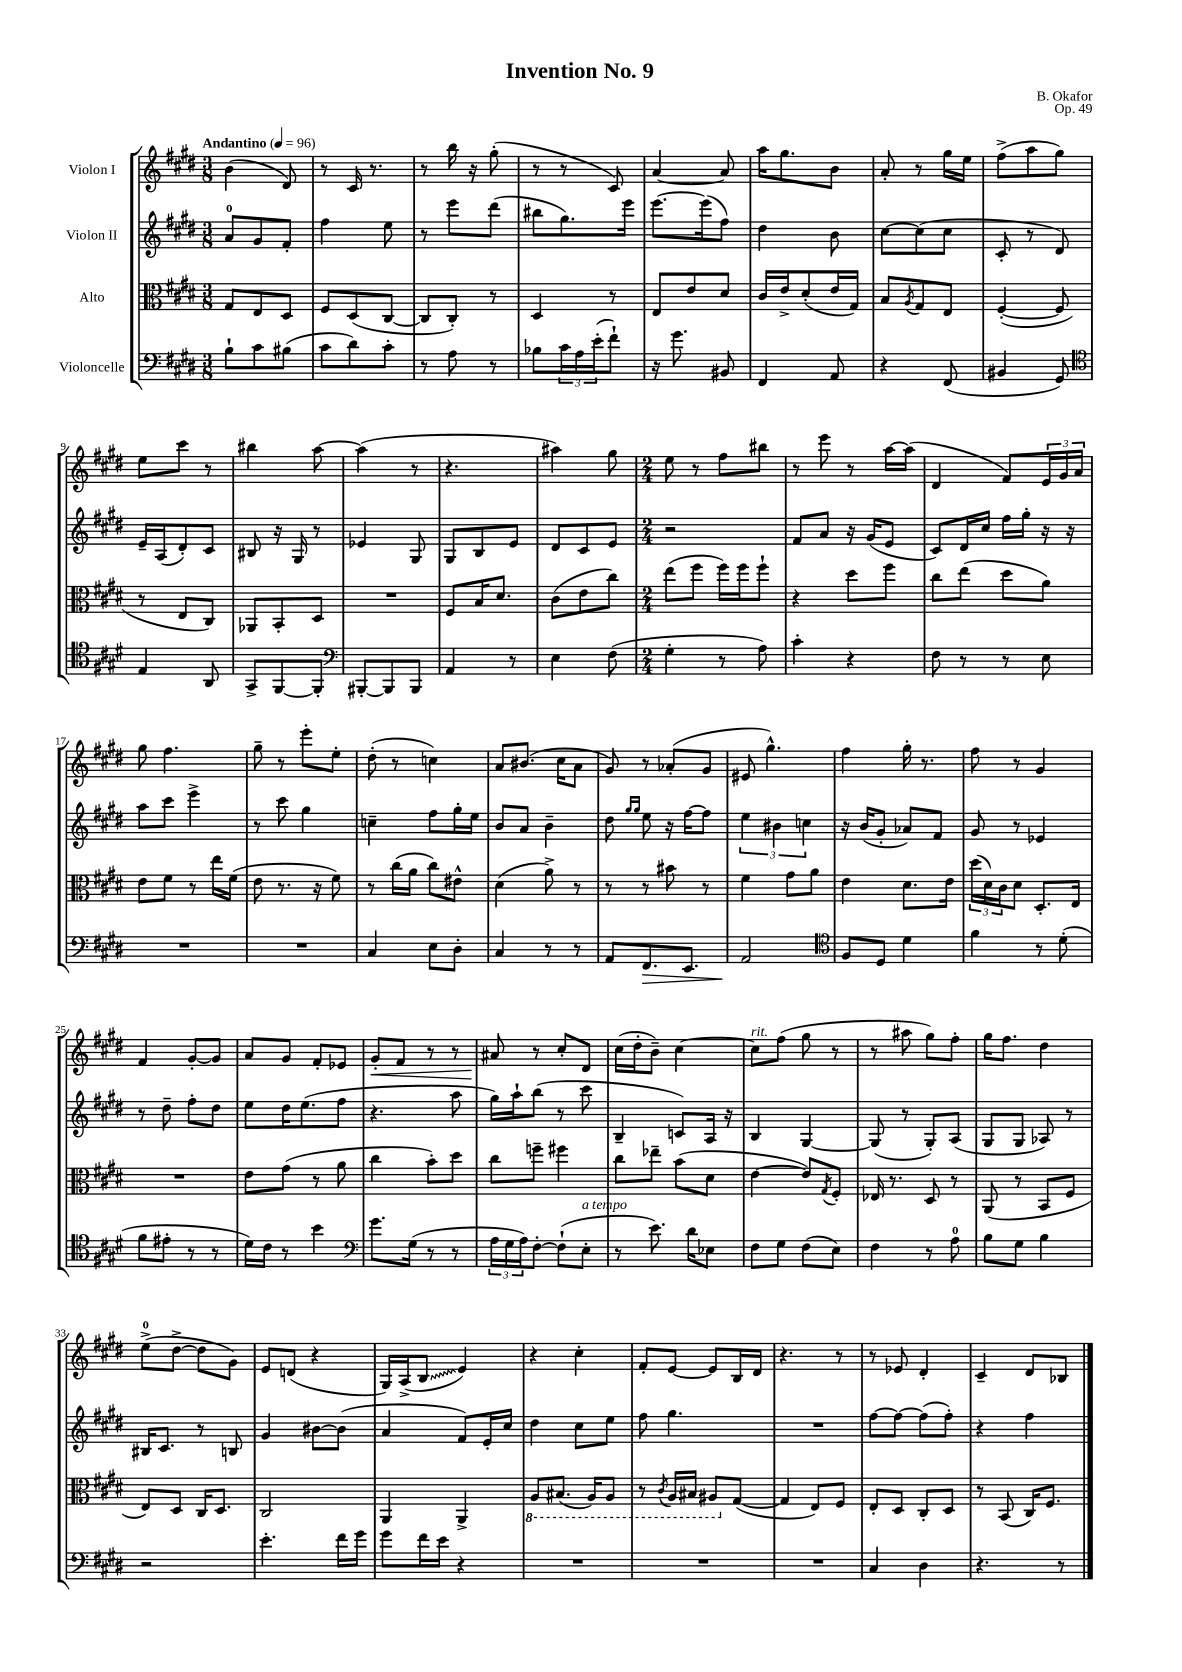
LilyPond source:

\header { title = "Invention No. 9" composer = "B. Okafor" opus = "Op. 49" }
<<
\new StaffGroup <<
\new Staff = "s0" \with { instrumentName = "Violon I" } {
    \clef treble \key e \major \numericTimeSignature \time 3/8 \tempo "Andantino" 4 = 96
    b'4( dis'8) |
    r8 cis'16 r8. |
    r8 b''16 r16 gis''8-.( |
    r8 r8 cis'8) |
    a'4~ a'8 |
    a''16 gis''8. b'8 |
    a'8-. r8 gis''16 e''16 |
    fis''8->( a''8 gis''8) |
    e''8 cis'''8 r8 |
    bis''4 a''8~ |
    a''4( r8 |
    r4. |
    ais''4) gis''8 |
    \numericTimeSignature \time 2/4 e''8 r8 fis''8 bis''8 |
    r8 e'''8 r8 a''16~ a''16( |
    dis'4 fis'8) \tuplet 3/2 { e'16 gis'16 a'16 } |
    gis''8 fis''4. |
    gis''8-- r8 e'''8-. e''8-. |
    dis''8-.( r8 c''4) |
    a'8 bis'8.( cis''16 a'8 |
    gis'8) r8 aes'8-.( gis'8 |
    eis'8 gis''4.-^) |
    fis''4 gis''16-. r8. |
    fis''8 r8 gis'4 |
    fis'4 gis'8~-. gis'8 |
    a'8 gis'8 fis'8-. ees'8 |
    gis'8-.\< fis'8 r8 r8 |
    ais'8\! r8 cis''8-. dis'8 |
    cis''16( dis''16-. b'8--) cis''4~ |
    cis''8^\markup { \italic "rit." } fis''8( gis''8 r8 |
    r8 ais''8 gis''8) fis''8-. |
    gis''16 fis''8. dis''4 |
    e''8-0->( dis''8~-> dis''8 gis'8) |
    e'8 d'8( r4 |
    gis16) a16->( \once \override Glissando.style = #'zigzag b8\glissando e'4) |
    r4 cis''4-. |
    fis'8-. e'8~ e'8 b16 dis'16 |
    r4. r8 |
    r8 ees'8 dis'4-. |
    cis'4-- dis'8 bes8 \bar "|." |
}
\new Staff = "s1" \with { instrumentName = "Violon II" } {
    \clef treble \key e \major \numericTimeSignature \time 3/8
    a'8-0 gis'8 fis'8-. |
    fis''4 e''8 |
    r8 e'''8 dis'''8( |
    bis''8 gis''8.) e'''16 |
    e'''8.~ e'''16( fis''8) |
    dis''4 b'8 |
    cis''8~ cis''8( cis''8 |
    cis'8-. r8 dis'8) |
    e'16-- a16( dis'8-.) cis'8 |
    bis8 r16 gis16 r8 |
    ees'4 gis8 |
    gis8 b8 e'8 |
    dis'8 cis'8 e'8 |
    \numericTimeSignature \time 2/4 r2 |
    fis'8 a'8 r16 gis'16( e'8 |
    cis'8) dis'16 cis''16 fis''16 gis''16-. r16 r16 |
    a''8 cis'''8 e'''4-> |
    r8 cis'''8 gis''4 |
    c''4-- fis''8 gis''16-. e''16 |
    b'8 a'8 b'4-- |
    dis''8 \grace { gis''16 gis''16 } e''8 r16 fis''16~ fis''8 |
    \tuplet 3/2 { e''4 bis'4 c''4 } |
    r16 b'16( gis'8-. aes'8) fis'8 |
    gis'8 r8 ees'4 |
    r8 dis''8-- fis''8-. dis''8 |
    e''8 dis''16 e''8.( fis''8 |
    r4. a''8 |
    gis''16) a''16-! b''8( r8 cis'''8 |
    b4-- c'8) a16 r16 |
    b4 gis4~ |
    gis8( r8 gis8-.) a8( |
    gis8 gis8 aes8) r8 |
    bis16 cis'8. r8 b8 |
    gis'4 bis'8~ bis'8( |
    a'4 fis'8) e'16-. cis''16 |
    dis''4 cis''8 e''8 |
    fis''8 gis''4. |
    R2 |
    fis''8~ fis''8~ fis''8( fis''8-.) |
    r4 fis''4 \bar "|." |
}
\new Staff = "s2" \with { instrumentName = "Alto" } {
    \clef alto \key e \major \numericTimeSignature \time 3/8
    gis8 e8 dis8 |
    fis8 dis8( cis8~ |
    cis8 cis8-.) r8 |
    dis4 r8 |
    e8 e'8 dis'8 |
    cis'16 e'16-> dis'8-.( e'16 gis16) |
    b8 \acciaccatura { a8 } gis8 e8 |
    fis4~-.( fis8 |
    r8 e8 cis8) |
    aes,8 b,8-. dis8 |
    R4. |
    fis8 b16 dis'8. |
    cis'8( e'8 cis''8) |
    \numericTimeSignature \time 2/4 e''8( fis''8 fis''16) fis''16 fis''8-! |
    r4 dis''8 fis''8 |
    cis''8 e''8( dis''8 a'8) |
    e'8 fis'8 r8 e''16 fis'16( |
    e'8 r8. r16 fis'8) |
    r8 cis''16( a'16 cis''8) eis'8-^ |
    dis'4( a'8->) r8 |
    r8 r8 bis'8 r8 |
    fis'4 gis'8 a'8 |
    e'4 dis'8. e'16 |
    \tuplet 3/2 { dis''16( dis'16) cis'16 } dis'8 dis8.-. e16 |
    R2 |
    e'8 gis'8( r8 a'8 |
    cis''4 b'8-.) dis''8 |
    cis''8 f''8-- fis''4 |
    cis''8 ees''8-- b'8( dis'8 |
    e'4~ e'8) \acciaccatura { gis8 } fis8-. |
    ees16 r8. dis8 r8 |
    a,8( r8 b,8 fis8 |
    e8) dis8 cis16 dis8. |
    cis2 |
    a,4 a,4-> |
    \ottava #-1 a,8 bis,8.( a,16) a,8 |
    r8 \acciaccatura { cis8 } a,16 bis,16 ais,8 \ottava #0 gis8~( |
    gis4 e8) fis8 |
    e8-. dis8 cis8-. dis8 |
    r8 b,8( cis16) fis8. \bar "|." |
}
\new Staff = "s3" \with { instrumentName = "Violoncelle" } {
    \clef bass \key e \major \numericTimeSignature \time 3/8
    b8-! cis'8 bis8( |
    cis'8 dis'8) cis'8-. |
    r8 a8 r8 |
    bes8 \tuplet 3/2 { cis'16 a16 e'16-.( } fis'8-!) |
    r16 gis'8. bis,8 |
    fis,4 a,8 |
    r4 fis,8( |
    bis,4 gis,8) |
    \clef tenor e4 a,8 |
    gis,8-> fis,8~ fis,8-. |
    \clef bass bis,,8~-. bis,,8 bis,,8 |
    a,4 r8 |
    e4 fis8( |
    \numericTimeSignature \time 2/4 gis4-. r8 a8) |
    cis'4-. r4 |
    fis8 r8 r8 e8 |
    R2 |
    R2 |
    cis4 e8 dis8-. |
    cis4 r8 r8 |
    a,8 fis,8.\> e,8. |
    a,2\! |
    \clef tenor fis8 dis8 dis'4 |
    fis'4 r8 dis'8-.( |
    fis'8 eis'8-. r8 r8 |
    dis'16) cis'16 r8 b'4 |
    \clef bass gis'8. gis16( r8 r8 |
    \tuplet 3/2 { a16 gis16 a16) } fis8~-. fis8-!( e8-.^\markup { \italic "a tempo" } |
    r8 e'8.) dis'16 ees8 |
    fis8 gis8 fis8( e8) |
    fis4 r8 a8-0 |
    b8 gis8 b4 |
    r2 |
    e'4.-. fis'16 gis'16 |
    gis'8 fis'16 e'16 r4 |
    R2 |
    R2 |
    R2 |
    cis4 dis4 |
    r4. r8 \bar "|." |
}
>>
>>
